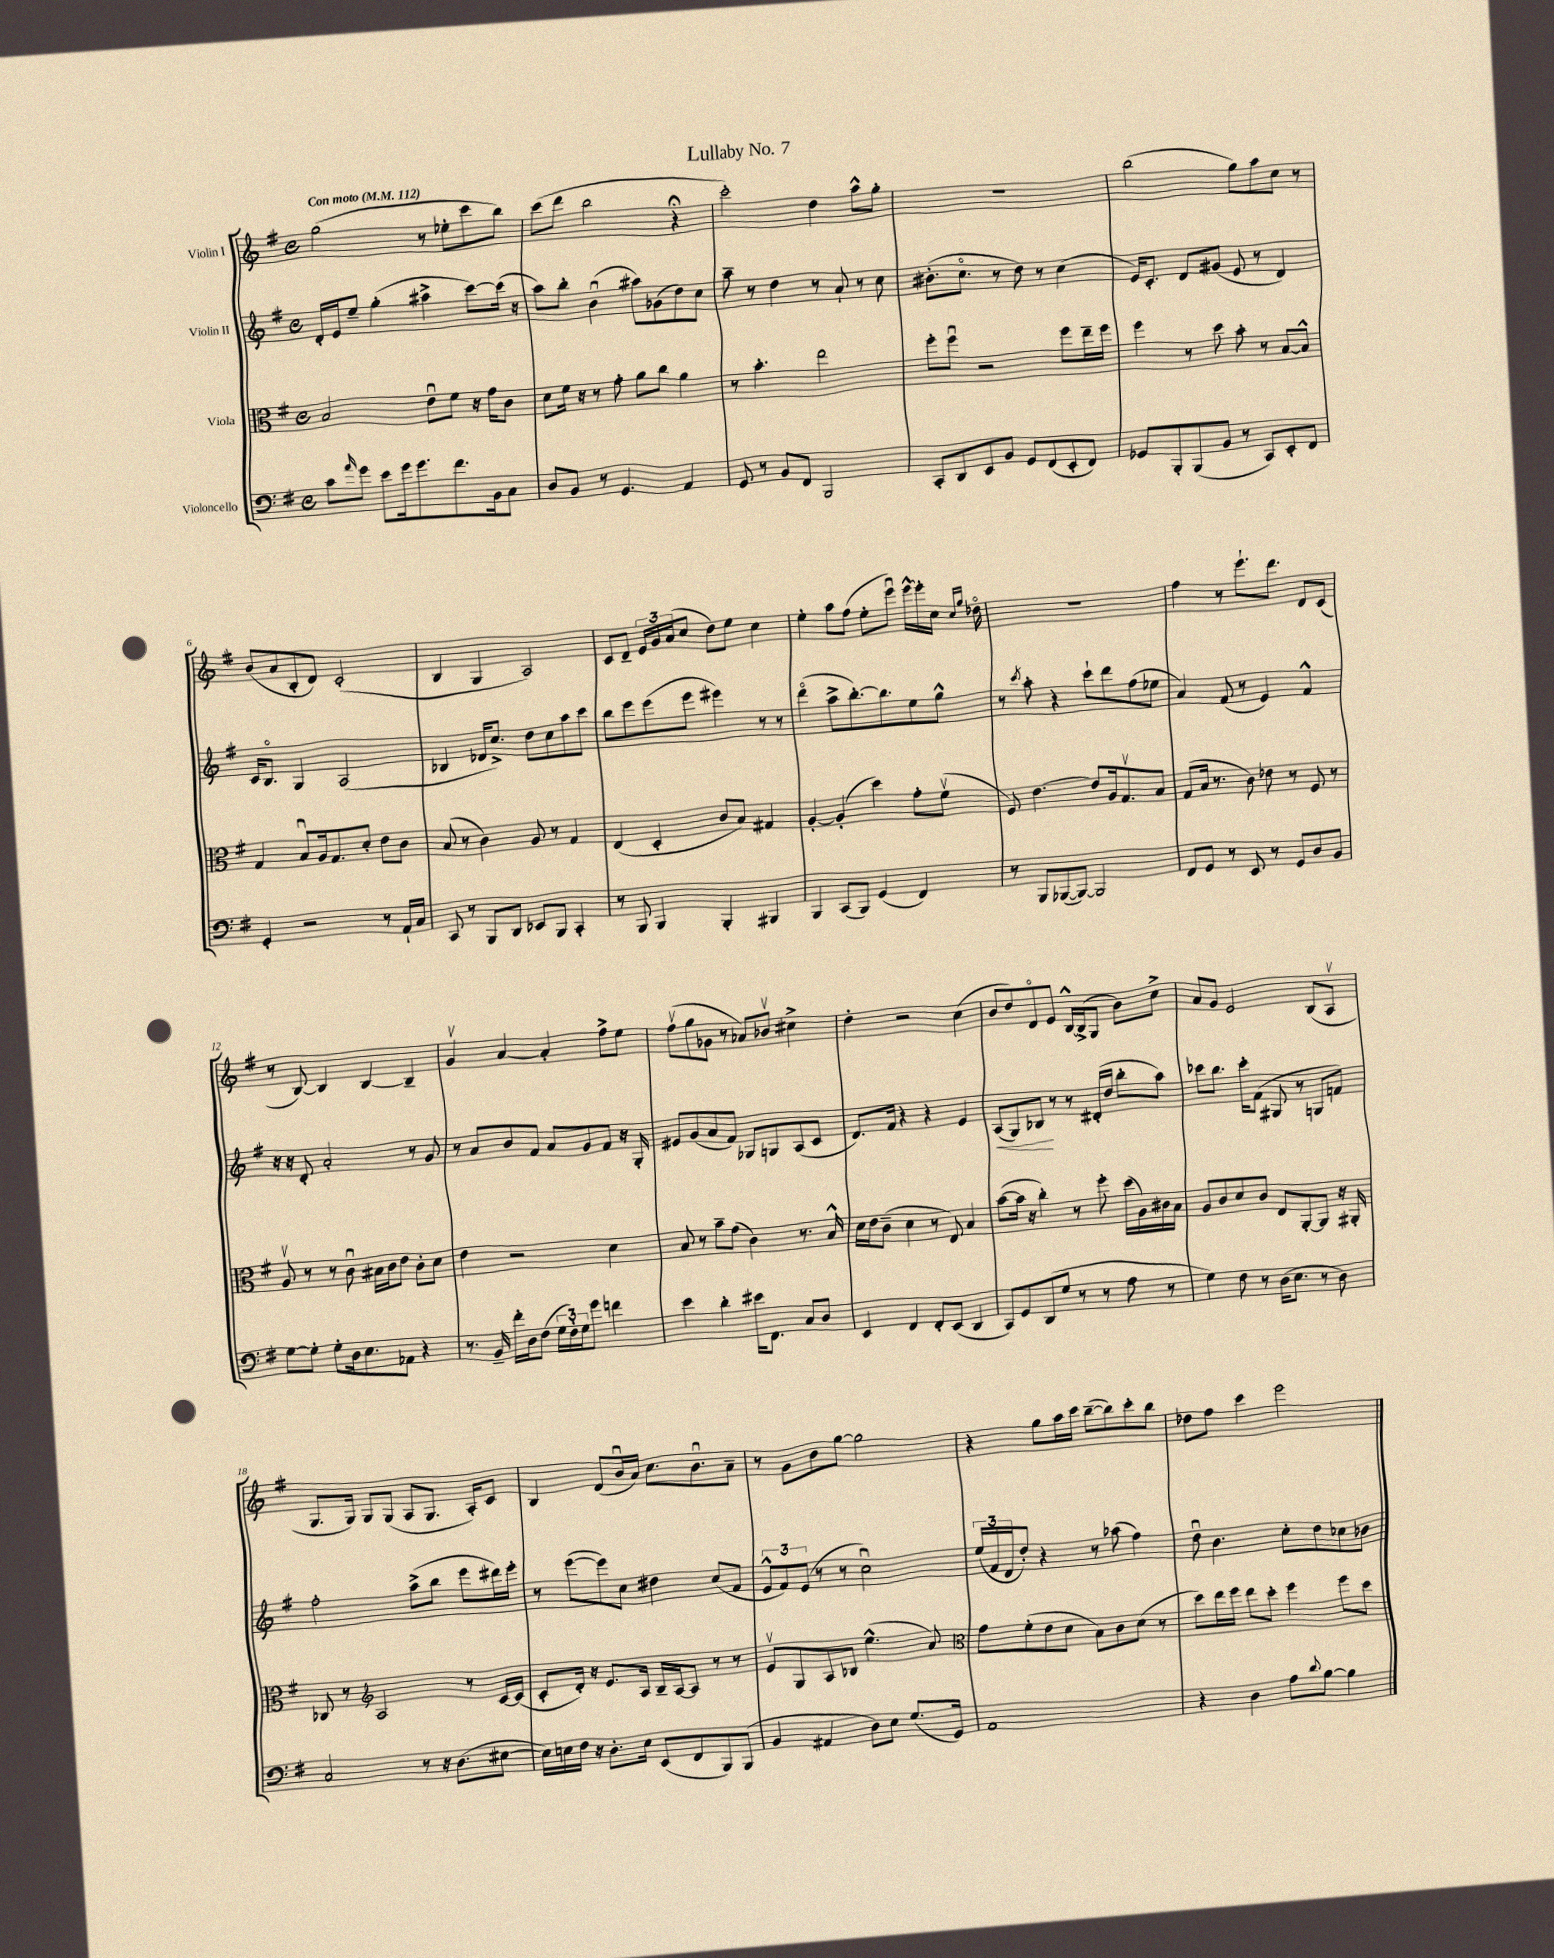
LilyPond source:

\header { title = "Lullaby No. 7" }
<<
\new StaffGroup <<
\new Staff = "s0" \with { instrumentName = "Violin I" } {
    \clef treble \key g \major \defaultTimeSignature \time 4/4 \tempo "Con moto" 4 = 112
    g''2( r8 ees''8-. c'''8 b''8) |
    c'''8( d'''8 b''2 r4\fermata |
    c'''2-.) d''4 a''8-^ g''8-. |
    R1 |
    b''2( g''8) a''8 c''8 r8 |
    b'8( a'8 b8-. d'8) c'2-.( |
    b4 g4 a2) |
    c'8 d'8-- \tuplet 3/2 { e'16 g'16 a'16( } c''8 d''8) e''8 c''4 |
    e''4-. a''8 fis''8( e''8-. e'''8\downbow) e'''16~-^ e'''16-. c''16 \grace { c''16 g''16 } des''16\flageolet |
    R1 |
    fis''4 r8 e'''8.-! d'''8. d'8 c'8( |
    r8 b8~) b4 b4~ b4-- |
    g'4\upbow a'4~ a'4-. fis''8-> e''8 |
    fis''8\upbow( g''8 ges'8 r8 aes'8) bes'8\upbow cis''4-> |
    d''4-. r2 c''4( |
    b'8 d''8) d'8\flageolet e'8 b16~-^ b16->( g8 b'8) c''8-> |
    a'8 g'8 e'2 b8( a8\upbow |
    g8. g16) g8 g8( a8 g8. a16-.) c'8 |
    b4 d'8( b'16\downbow a'16) c''8. b'8.\downbow a'8-- |
    r8 g'8 b'8 g''8~ g''2 |
    r4 g''8 a''16 c'''16 b''8~--( b''8) c'''8-. b''8 |
    des''8 fis''8 c'''4 e'''2 \bar "|." |
}
\new Staff = "s1" \with { instrumentName = "Violin II" } {
    \clef treble \key g \major \defaultTimeSignature \time 4/4
    d'16-. e'16 e''8-- g''4-.( ais''4-> c'''8~) c'''16( r16 |
    a''8) b''8-. b'4\downbow( ais''8) ges'8( d''8) c''8 |
    a''8-- r8 d''4 r8 a'8-! r8 c''8 |
    bis'8.-.( c''8.\flageolet r8 d''8) r8 c''4( |
    e'16) c'8.-. d'8 gis'8( e'8 r8 d'4) |
    c'16 b8.\flageolet g4 a2( |
    bes4 des'16 c''8.->) d''8 c''8 a''8 c'''8 |
    b''8 e'''8 e'''8( e'''8 eis'''4) r8 r8 |
    d'''4\flageolet( a''8-> b''8.~-.) b''8. e''8 g''8-^ |
    r8 \acciaccatura { c'''8 } a''8-. r4 c'''8-! d'''8 fis''8( ees''8 |
    a'4) fis'8( r8 e'4) fis'4-^ |
    r16 r16 d'8-. a'2-. r8 g'8 |
    r8 a'8 b'8 fis'8 a'8 g'8 fis'8 r16 g16-. |
    eis'8 g'8( a'8 fis'8) ges8 g8 a8( c'8 |
    d'8.) fis'16 r4 r4 e'4 |
    a8\<( g8) bes8\! r8 r8 dis'16-.( d''16 b''8-. a''8) |
    ces'''8 b''8. ces'''16-. fis'8( gis8 r8 g8 f'8) |
    fis''2-. a''8->( b''8 e'''8 dis'''16) e'''16-. |
    r8 e'''8~( e'''8) c''8 dis''4 c''8( fis'8 |
    \tuplet 3/2 { e'8-^ fis'8) e'8( } r8 r8 c''2\downbow) |
    \tuplet 3/2 { e''16( fis'16 d'16 } d''8-.) r4 r8 aes''8( fis''4) |
    d''8\downbow b'4. c''8-. d''8 ces''8 bes'8 \bar "|." |
}
\new Staff = "s2" \with { instrumentName = "Viola" } {
    \clef alto \key g \major \defaultTimeSignature \time 4/4
    b2 e'8\downbow fis'8 r16 g'16 c'8 |
    d'8 fis'16 r16 r8 g'8-. a'8 c''8 a'4 |
    r8 b'4.-. e''2 |
    fis''8-. fis''8\downbow r2 fis''8 e''16-- fis''16 |
    fis''4 r8 d''8 b'8-. r8 b8~ b8-^ |
    g4 b8\downbow a16 g8. d'8-. e'8 c'8 |
    b8( r8 c'4) a8 r8 g4 |
    e4( d4-. c'8 b8) gis4 |
    a4~-. a4-.( d''4) g'8-. fis'8\upbow( |
    fis8) e'4.~ e'8 a16 g8.\upbow b8 |
    g8( b16 r8. c'8) ees'8 r8 fis8 r8 |
    a8\upbow r8 r8 c'8\downbow bis16 c'16 e'8 c'8-. d'8 |
    e'4 r2 d'4 |
    b8 r8 b'8-- g'8( c'4) r8. b16-^ |
    d'16 e'16 c'8--( d'4 r8 e8) b4 |
    b'8~( b'16 r16 c''4-.) r8 fis''8-. d''16( a16) cis'16 b16 |
    a8 c'8 d'8 c'8 e8 a,8~-. a,8 r16 ais,16-. |
    ces8 r8 \clef treble a2 r8 c'16~ c'16( |
    c'8-. d'16-.) r16 e'8. a16 b16-- a16~ a8 r8 r8 |
    e'8\upbow g8 a8 bes8 e''4.-^( a'8) |
    \clef alto g'8 fis'8-.( e'8 d'8 b8) c'8 d'8( r8 |
    d''8) e''16 fis''16 e''8 d''8-. fis''4 fis''8 d''8 \bar "|." |
}
\new Staff = "s3" \with { instrumentName = "Violoncello" } {
    \clef bass \key g \major \defaultTimeSignature \time 4/4
    c'8 \grace { a'16 } g'8 e'8 g'16 g'8. fis'8. b,16 c8 |
    d8 b,8 r8 g,4. a,4 |
    g,8 r8 b,8 fis,8 b,,2 |
    c,8-. d,8 e,8 b,8 g,8 fis,8( e,8-. fis,8) |
    ges,8 b,,8-. b,,8( b,8 r8 c,8) e,8-. fis,8 |
    g,4-. r2 r8 a,16-! c16 |
    c,8 r8 b,,8 d,8 ees,8 b,,8 c,4-. |
    r8 b,,8 b,,4 b,,4-. bis,,4 |
    b,,4 c,8( b,,8) g,4( fis,4) |
    r8 b,,8 bes,,8~( bes,,8~) bes,,2 |
    fis,8 g,8 r8 e,8 r8 g,8 d8 b,8 |
    g8~ g8-. g8-. d16 e8. aes,8 r4 |
    r8. b,16-- fis'16-. d16 fis8( \tuplet 3/2 { g16 fis16-.) g16 } g'8 f'4 |
    e'4 d'4-. eis'16 fis,8. c8 d8 |
    e,4 fis,4 fis,8-. e,8( d,4 |
    c,8) g,8 d,8( g8 r8 r8 a8 r8 |
    g4) fis8 r8 d16( e8. r8 d8) |
    c2 r8 r16 d8.( eis8~ |
    eis16) e16 fis16 r16 d8.-. e16 e,8( fis,8 b,,8) b,,8( |
    b,4 ais,4 d8) e8 g8.( g,16) |
    a,1 |
    r4 d4 a8 \appoggiatura { d'8 } b8~ b4 \bar "|." |
}
>>
>>
